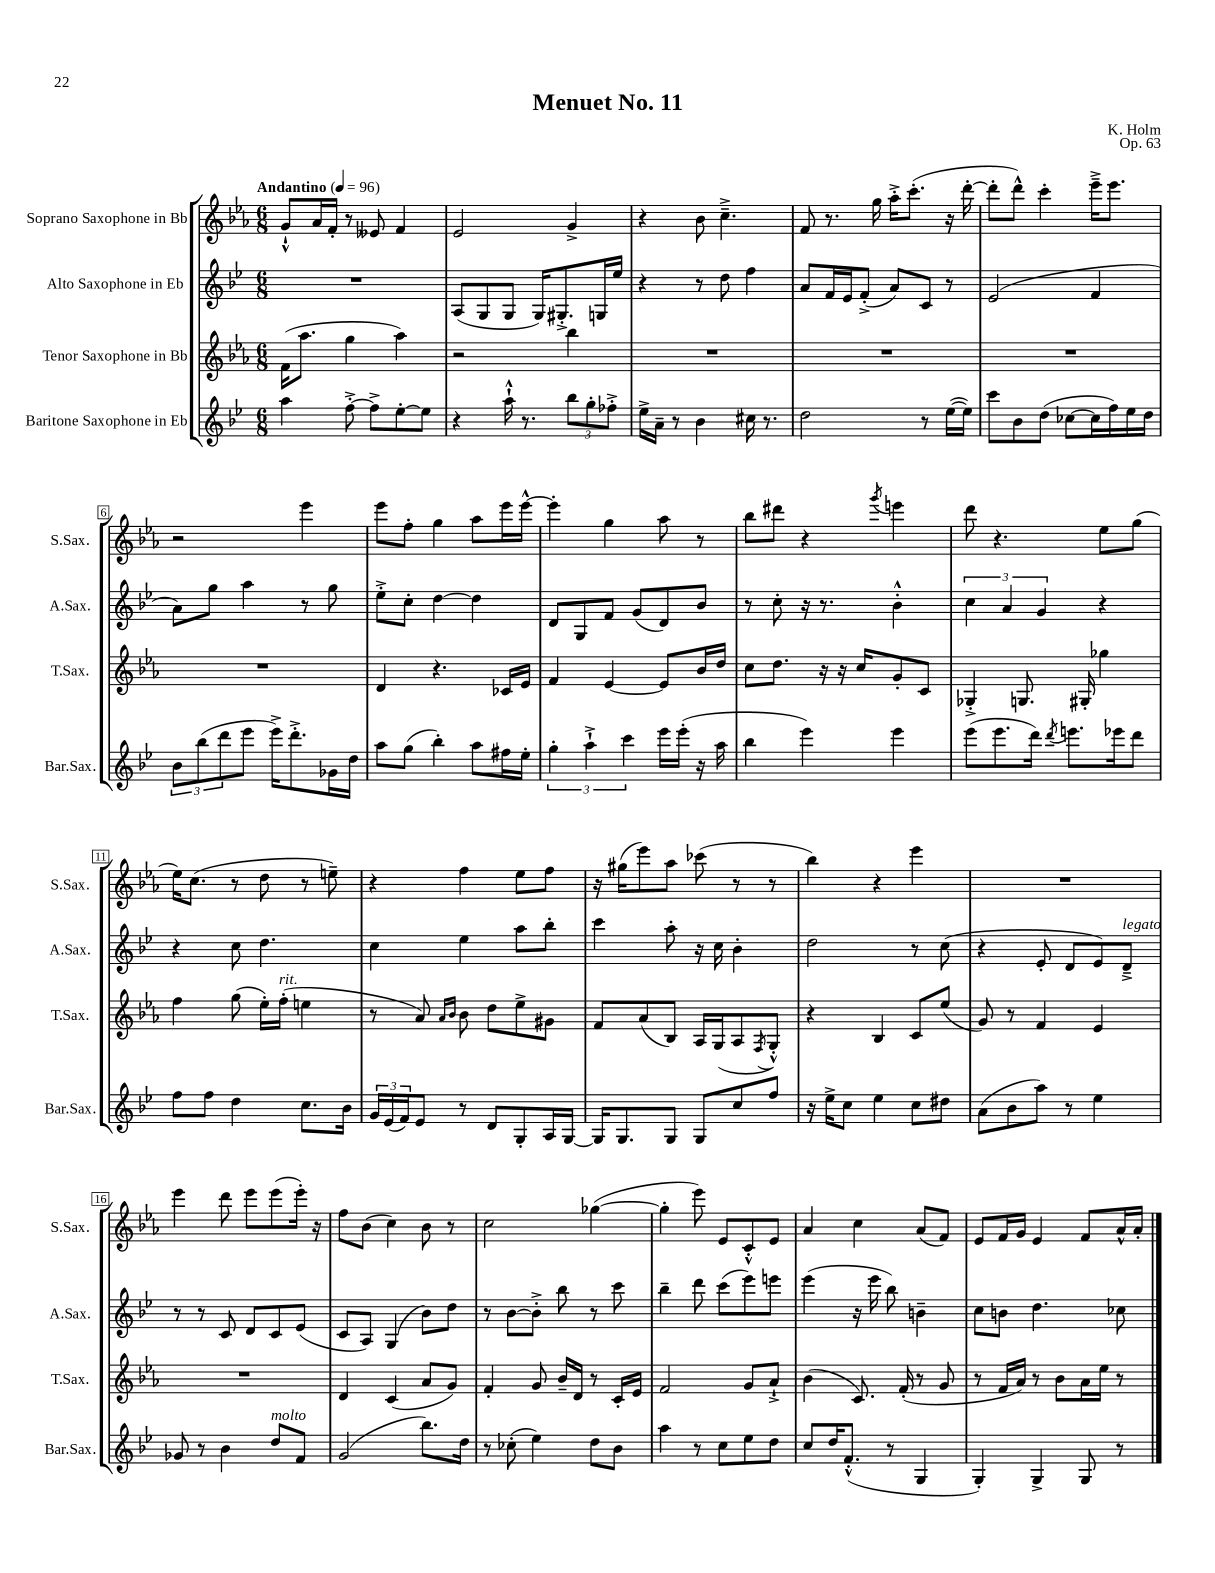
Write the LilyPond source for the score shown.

\header { title = "Menuet No. 11" composer = "K. Holm" opus = "Op. 63" }
<<
\new StaffGroup <<
\new Staff = "s0" \with { instrumentName = "Soprano Saxophone in Bb" shortInstrumentName = "S.Sax." } {
    \clef treble \key ees \major \numericTimeSignature \time 6/8 \tempo "Andantino" 4 = 96
    g'8-!-^ aes'16 f'16-. r8 eeses'8 f'4 |
    ees'2 g'4-> |
    r4 bes'8 c''4.---> |
    f'8 r8. g''16 aes''16-.-> c'''8.-.( r16 d'''16~-. |
    d'''8-. d'''8-^) c'''4-. ees'''16---> ees'''8. |
    r2 ees'''4 |
    ees'''8 f''8-. g''4 aes''8 ees'''16 ees'''16~-^ |
    ees'''4-. g''4 aes''8 r8 |
    bes''8 dis'''8 r4 \acciaccatura { g'''8 } e'''4 |
    d'''8 r4. ees''8 g''8( |
    ees''16) c''8.( r8 d''8 r8 e''8--) |
    r4 f''4 ees''8 f''8 |
    r16 gis''16( ees'''8) aes''8 ces'''8( r8 r8 |
    bes''4) r4 ees'''4 |
    R2. |
    ees'''4 d'''8 ees'''8 ees'''8( ees'''16-.) r16 |
    f''8 bes'8( c''4) bes'8 r8 |
    c''2 ges''4~( |
    ges''4-. ees'''8) ees'8 c'8-.-^ ees'8 |
    aes'4 c''4 aes'8( f'8) |
    ees'8 f'16 g'16 ees'4 f'8 aes'16-^ aes'16-. \bar "|." |
}
\new Staff = "s1" \with { instrumentName = "Alto Saxophone in Eb" shortInstrumentName = "A.Sax." } {
    \clef treble \key bes \major \numericTimeSignature \time 6/8
    R2. |
    a8( g8 g8 g16) gis8.-.-> g16 ees''16 |
    r4 r8 d''8 f''4 |
    a'8 f'16 ees'16 f'8-.->( a'8) c'8 r8 |
    ees'2( f'4 |
    a'8) g''8 a''4 r8 g''8 |
    ees''8-.-> c''8-. d''4~ d''4 |
    d'8 g8 f'8 g'8( d'8) bes'8 |
    r8 c''8-. r16 r8. bes'4-.-^ |
    \tuplet 3/2 { c''4 a'4 g'4 } r4 |
    r4 c''8 d''4. |
    c''4 ees''4 a''8 bes''8-. |
    c'''4 a''8-. r16 c''16 bes'4-. |
    d''2 r8 c''8( |
    r4 ees'8-. d'8 ees'8) d'8--->^\markup { \italic "legato" } |
    r8 r8 c'8 d'8 c'8 ees'8( |
    c'8 a8) g4( bes'8) d''8 |
    r8 bes'8~ bes'8-.-> bes''8 r8 c'''8 |
    bes''4-- d'''8 c'''8( ees'''8) e'''8 |
    ees'''4( r16 ees'''16 bes''8) b'4-- |
    c''8 b'8 d''4. ces''8 \bar "|." |
}
\new Staff = "s2" \with { instrumentName = "Tenor Saxophone in Bb" shortInstrumentName = "T.Sax." } {
    \clef treble \key ees \major \numericTimeSignature \time 6/8
    f'16( aes''8. g''4 aes''4) |
    r2 bes''4 |
    R2. |
    R2. |
    R2. |
    R2. |
    d'4 r4. ces'16 ees'16 |
    f'4 ees'4~ ees'8 bes'16 d''16 |
    c''8 d''8. r16 r16 c''16 g'8-. c'8 |
    ges4-.-> g8. gis16-. ges''4 |
    f''4 g''8( ees''16-.) f''16-.^\markup { \italic "rit." }( e''4 |
    r8 aes'8) \grace { aes'16 bes'16 } bes'8 d''8 ees''8-> gis'8 |
    f'8 aes'8( bes8) aes16 g16( aes8 \acciaccatura { f8 } g8-.-^) |
    r4 bes4 c'8 ees''8( |
    g'8) r8 f'4 ees'4 |
    R2. |
    d'4 c'4( aes'8 g'8) |
    f'4-. g'8 bes'16-- d'16 r8 c'16-. ees'16 |
    f'2 g'8 aes'8-!-> |
    bes'4( c'8.) f'16-.( r8 g'8 |
    r8 f'16 aes'16) r8 bes'8 aes'16 ees''16 r8 \bar "|." |
}
\new Staff = "s3" \with { instrumentName = "Baritone Saxophone in Eb" shortInstrumentName = "Bar.Sax." } {
    \clef treble \key bes \major \numericTimeSignature \time 6/8
    a''4 f''8~-.-> f''8-> ees''8~-. ees''8 |
    r4 a''16-!-^ r8. \tuplet 3/2 { bes''8 g''8-. fes''8-.-> } |
    ees''16-> a'16-- r8 bes'4 cis''16 r8. |
    d''2 r8 ees''16~( ees''16) |
    c'''8 bes'8 d''8( ces''8~ ces''16 f''16) ees''16 d''16 |
    \tuplet 3/2 { bes'8 bes''8( d'''8 } ees'''8 ees'''16->) d'''8.-.-> ges'16 d''16 |
    a''8 g''8( bes''4-.) a''8 fis''16 ees''16-. |
    \tuplet 3/2 { g''4-. a''4-!-> c'''4 } ees'''16 ees'''16-.( r16 a''16 |
    bes''4 ees'''4) ees'''4 |
    ees'''8( ees'''8. d'''16) \acciaccatura { d'''8 } e'''8. ees'''16 d'''8 |
    f''8 f''8 d''4 c''8. bes'16 |
    \tuplet 3/2 { g'16 ees'16( f'16) } ees'8 r8 d'8 g8-. a16 g16~ |
    g16 g8. g8 g8 c''8 f''8 |
    r16 ees''16-> c''8 ees''4 c''8 dis''8 |
    a'8( bes'8 a''8) r8 ees''4 |
    ges'8 r8 bes'4 d''8^\markup { \italic "molto" } f'8 |
    g'2( bes''8.) d''16 |
    r8 ces''8-.( ees''4) d''8 bes'8 |
    a''4 r8 c''8 ees''8 d''8 |
    c''8 d''16 f'8.-.-^( r8 g4 |
    g4-.) g4-> g8 r8 \bar "|." |
}
>>
>>
\layout { \context { \Score \override BarNumber.stencil = #(make-stencil-boxer 0.1 0.3 ly:text-interface::print) } }
